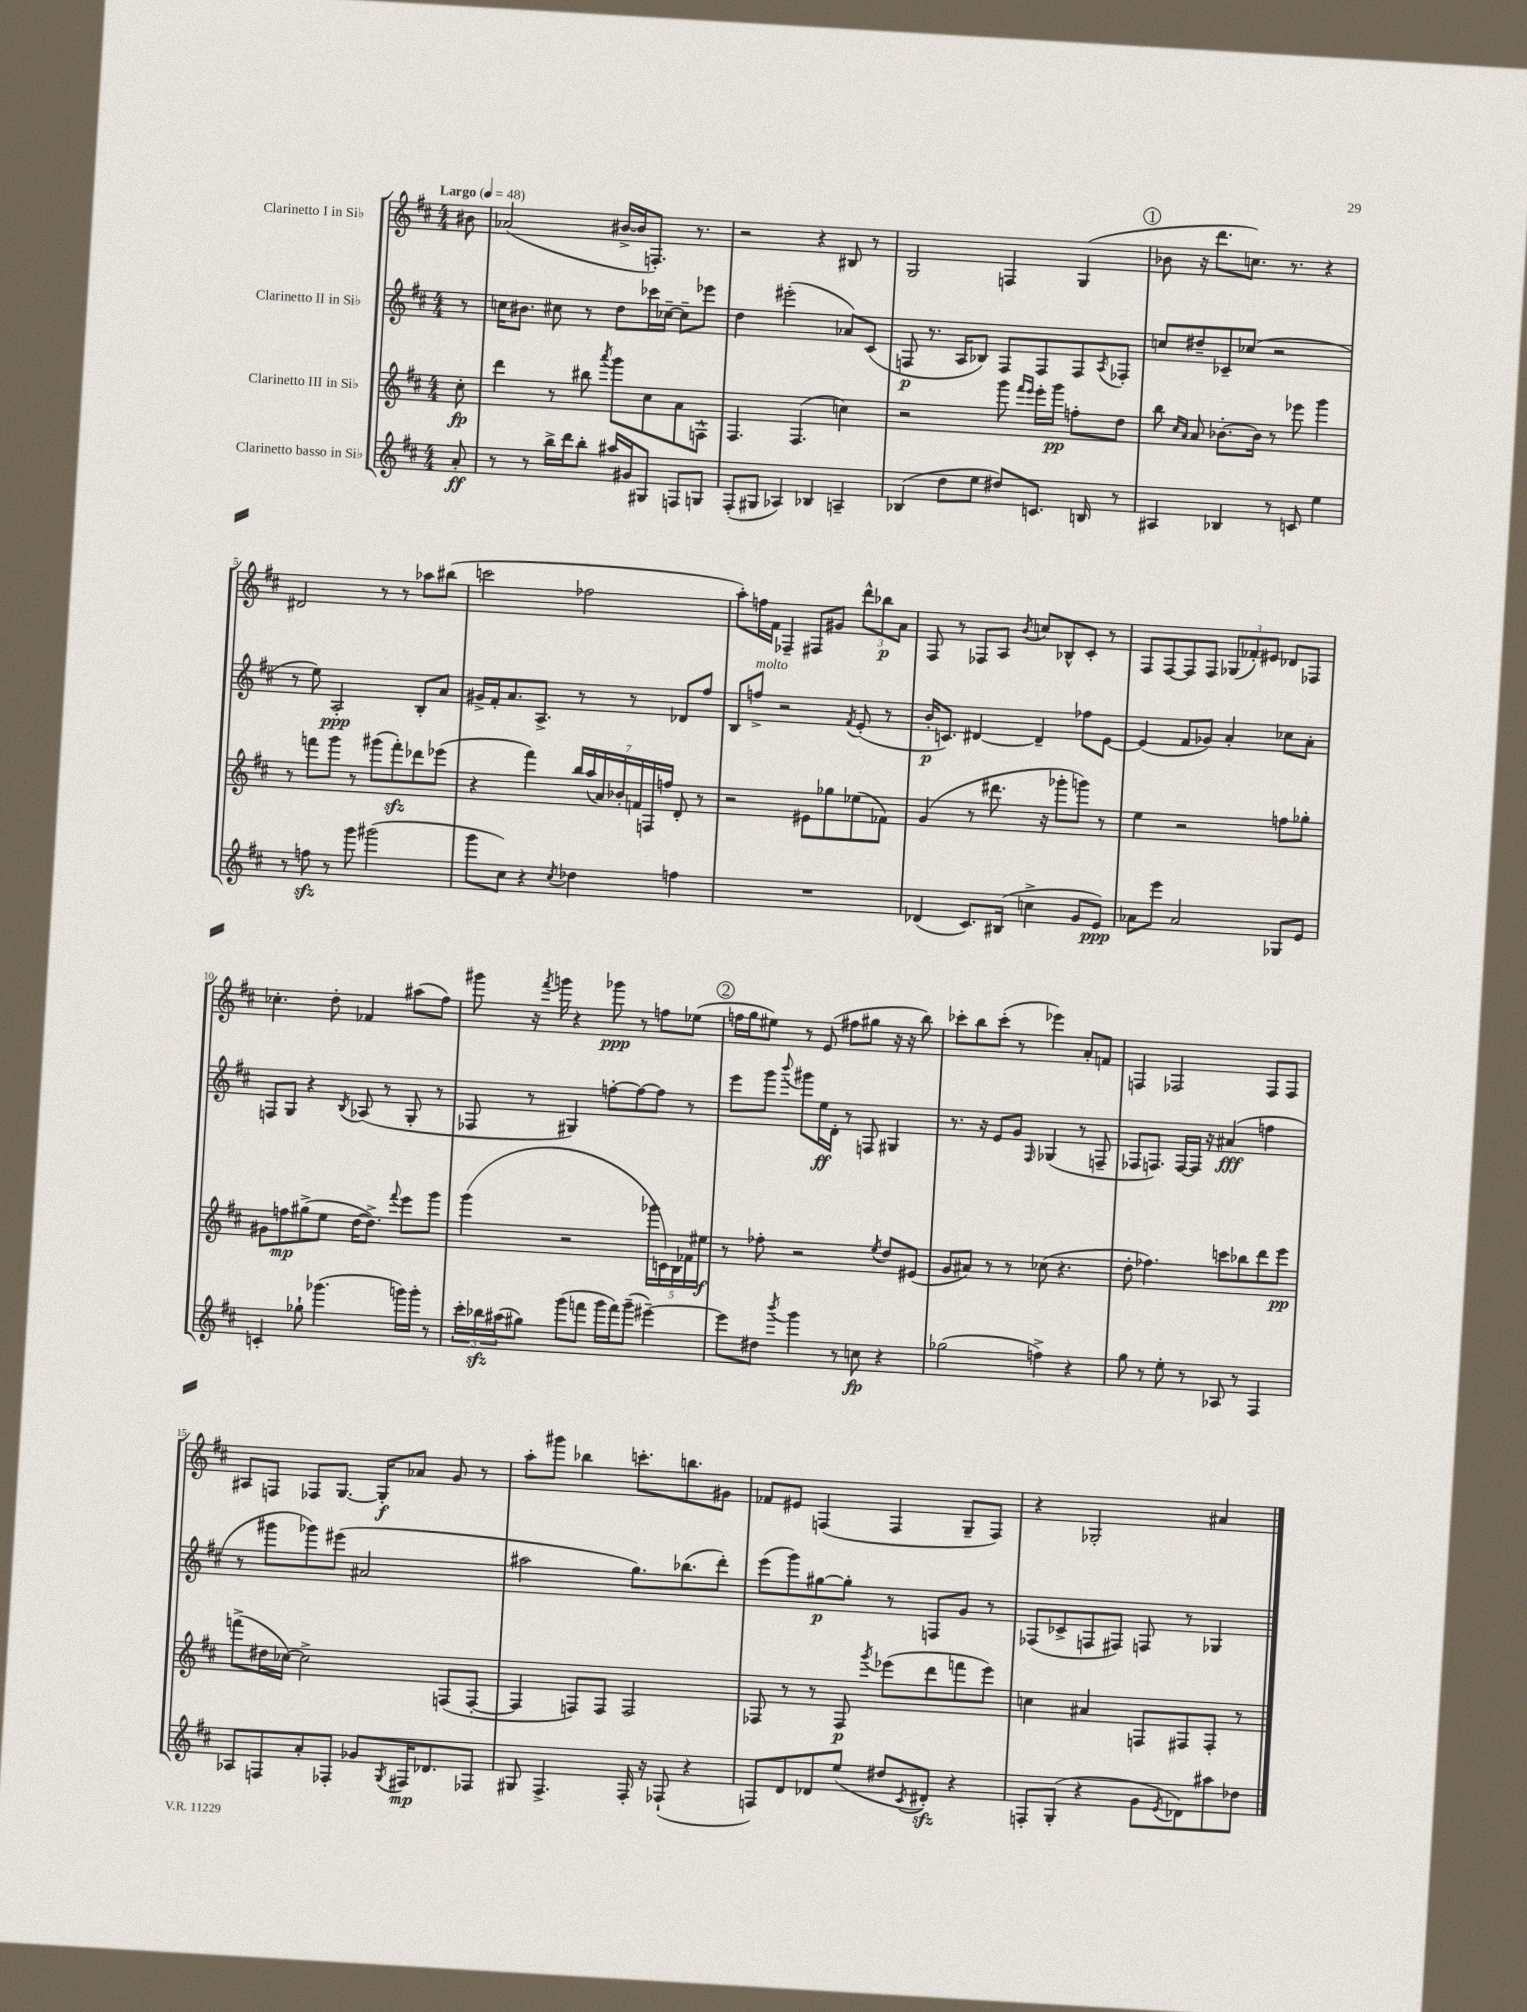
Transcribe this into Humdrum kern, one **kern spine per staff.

**kern	**kern	**kern	**kern
*staff4	*staff3	*staff2	*staff1
*clefG2	*clefG2	*clefG2	*clefG2
*k[f#c#]	*k[f#c#]	*k[f#c#]	*k[f#c#]
*M4/4	*M4/4	*M4/4	*M4/4
*MM48	*MM48	*MM48	*MM48
8a'	8cc#'	8r	8b#
=	=	=	=
8r	4ddd	16cc	(2a-
.	.	8.b#	.
8r	.	.	.
16bb^	8r	8cc#	.
16ddd	.	.	.
8bb'	8bb#	8r	.
.	8qaaa	.	.
16aa#	8ggg	8dd	[16b#^
16g#	.	.	16b#]
8G#	8cc#	16ccc-	8.F')
.	.	[16cc-~	.
8F	8a	8cc-~]	.
.	.	.	8.r
8G	8F^^	8eee-	.
=	=	=	=
(8F#'	4.F#	4dd	2r
8G#	.	.	.
4A-)	.	(2eee#'	.
.	(4.F#	.	.
4B-	.	.	4r
4A~	4cc)	8a-)	8B#
.	.	(8c#	8r
=	=	=	=
(4B-	2r	8F	2G
.	.	8.r	.
8dd	.	.	.
.	.	16A	.
8ee	.	8B-)	.
8dd#)	8ggg	8F	4F
.	16qqfff#	.	.
.	16qqeee	.	.
8.c	16eee'	8F	.
.	16ggg	.	.
.	8ff'	8F	(4G
16B	.	.	.
.	.	8qA	.
8r	8dd	8F-'	.
=	=	=	=
4A#	8bb	8cc	8b-
.	16qqcc#	.	.
.	16qqa	.	.
.	8a	8dd#~	16r
.	.	.	8.ddd
4B-	[8.b-'	8c-~	.
.	.	(8cc-	8.cc)
.	16b-]	.	.
8r	8r	2r	.
.	.	.	8.r
8c	8eee-	.	.
4ee	4ggg	.	4r
=	=	=	=
8r	8r	8r	2d#
8ff	8fff	8ee)	.
8r	8ggg	2A'	.
8ggg	8r	.	.
(2ggg#	(8ggg#	.	8r
.	8fff')	.	8r
.	8ddd-	8B'	8aa-
.	(8eee-	8a	(8bb#
=	=	=	=
8ggg	4r	16g#^	2ccc
.	.	16f#'	.
8cc#)	.	8.a	.
4r	4fff#)	.	.
.	.	8.A^	.
8qcc#	.	.	.
4dd-	28bb	8r	2ff-
.	(28aa	.	.
.	28a)	.	.
.	28b-'	.	.
.	.	8r	.
.	28f	.	.
.	28F	.	.
.	28ff	.	.
4ff	8d'	8d-	.
.	8r	8ff#	.
=	=	=	=
1r	2r	8B	8aa')
.	.	8ff^	16ff
.	.	.	16f#
.	.	2r	4F-~
.	8e#	.	8F#
.	8gg-	.	8g#
.	.	8qf#	.
.	(8ee-	(8e'	12ddd^^
.	.	.	12bb-
.	8f-)	8r	.
.	.	.	12a
=	=	=	=
(4d-	(4g	16b'	8F#
.	.	8.c)	.
.	.	.	8r
8.c#)	8r	[4d#	8F-
.	8.ddd#	.	8A
(16B#	.	.	.
.	.	.	8qb
4cc^	.	4d#~]	8cc
.	16r	.	.
.	8ggg-'	.	8B-^^
8g	8ggg)	8ff-	8c#'
8e)	8r	[8e	8r
=	=	=	=
8a-	4ee	(4e]	8F#
8eee	.	.	[8F#
2a-	2r	8f#	8F#]
.	.	8g-)	8F#
.	.	4a'	(12G-
.	.	.	12f-')
.	.	.	12e#
8G-	8ff	8cc-	8d-
8e	8gg-'	8a'	8F-
=	=	=	=
4c'	8g#	8F	4.cc-'
.	8ff	8G	.
8gg-`	(8gg#^	4r	.
(4.ggg-	8ee	.	8dd'
.	.	8qB	.
.	[16dd	(8A-	4f-
.	8.dd^])	.	.
.	.	8r	.
.	8qqfff#	.	.
16ggg)	8eee	8G'	(8aa#
16ggg'	.	.	.
8r	8ggg	8r	8ff#)
=	=	=	=
24ccc#'	(4ggg	8F-	8ggg#
24bb-	.	.	.
(24aa#	.	.	.
8gg#)	.	8r	16r
.	.	.	8qfff#
.	.	.	16ggg
(8ggg	2r	4G#)	4r
8fff	.	.	.
16ggg	.	[8ff'	8ggg-
16fff)	.	.	.
(8ggg~	.	8ff_	8r
[4eee#~)	20ggg-	8ff]	8ff
.	20c)	.	.
.	20B	.	.
.	.	8r	(8ee-
.	20f-	.	.
.	20ee#	.	.
=	=	=	=
8eee#]	8r	8eee	16ff
.	.	.	16gg
8dd#	8ff-'	8ggg	8ee#)
8qbbb	.	8qqbbb	.
4ggg	2r	8ggg#	8r
.	.	16ee	(8e
.	.	16d'	.
8r	.	8r	8ff#
8cc	.	8F	8gg#
.	8qee	.	.
4r	8dd	4G#	16r
.	.	.	16r
.	(8e#	.	8bb)
=	=	=	=
(2gg-	8g	8.r	8ccc-'
.	8a#)	.	8bb
.	.	16r	.
.	8r	8e	(8ccc-'
.	8r	8g	8r
.	.	16qqF#	.
4ff^)	(8cc-	(4G-	4eee-)
.	4.r	.	.
4r	.	8r	8a'
.	.	8F~	8f
=	=	=	=
8gg	8dd'	8F-	4F
8r	4.ff-)	8.F)	.
8ee'	.	.	2F-
.	.	[16F	.
8r	.	16F]	.
.	.	16r	.
8A-	8ccc	(4a#	.
8r	8bb-	.	.
4F#	8ddd	4ff	8F-
.	8eee	.	8F-
=	=	=	=
8A-	(8fff^	8r	8A#
8F	16dd#	8ggg#	8F
.	[16cc-)	.	.
8a'	2cc-^]	8ggg-)	8F-
8F-'	.	(8eee#	[8.G
8g-	.	2a#	.
.	.	.	16G']
8qG	.	.	.
16F#	.	.	8a-
8.d-	.	.	.
.	(8F	.	8g
8F-	[8F'	.	8r
=	=	=	=
8G#	4F]	2aa#	8aa'
4.F#^	.	.	8ggg#
.	8F)	.	4bb-
.	8F	.	.
16F#'	2F	8.gg)	8.ccc'
16r	.	.	.
(8F-`	.	.	.
.	.	(8.bb-	8.bb
4r	.	.	.
.	.	8ddd')	8g#
=	=	=	=
8F)	8F-	(8eee	8f-
8d	8r	8ggg)	8e#
8d-	8r	[8gg#	(4F
(8ee	8F-	8gg#']	.
.	8qggg	.	.
8dd#	(8eee-	8r	4F
8qc#	.	.	.
8d#')	8ddd	8F	.
4r	8fff	8g	8G~
.	8eee-)	8r	8F)
=	=	=	=
8F'	4cc	(8F-	4r
(8G'	.	8c-^	.
4r	4a#	8F	2G-'
.	.	8F#)	.
8g	8F	8F	.
8qe	.	.	.
8d-)	8F#	8r	.
8aa#	8F#'	4G-	4a#
8dd-	8r	.	.
==	==	==	==
*-	*-	*-	*-
